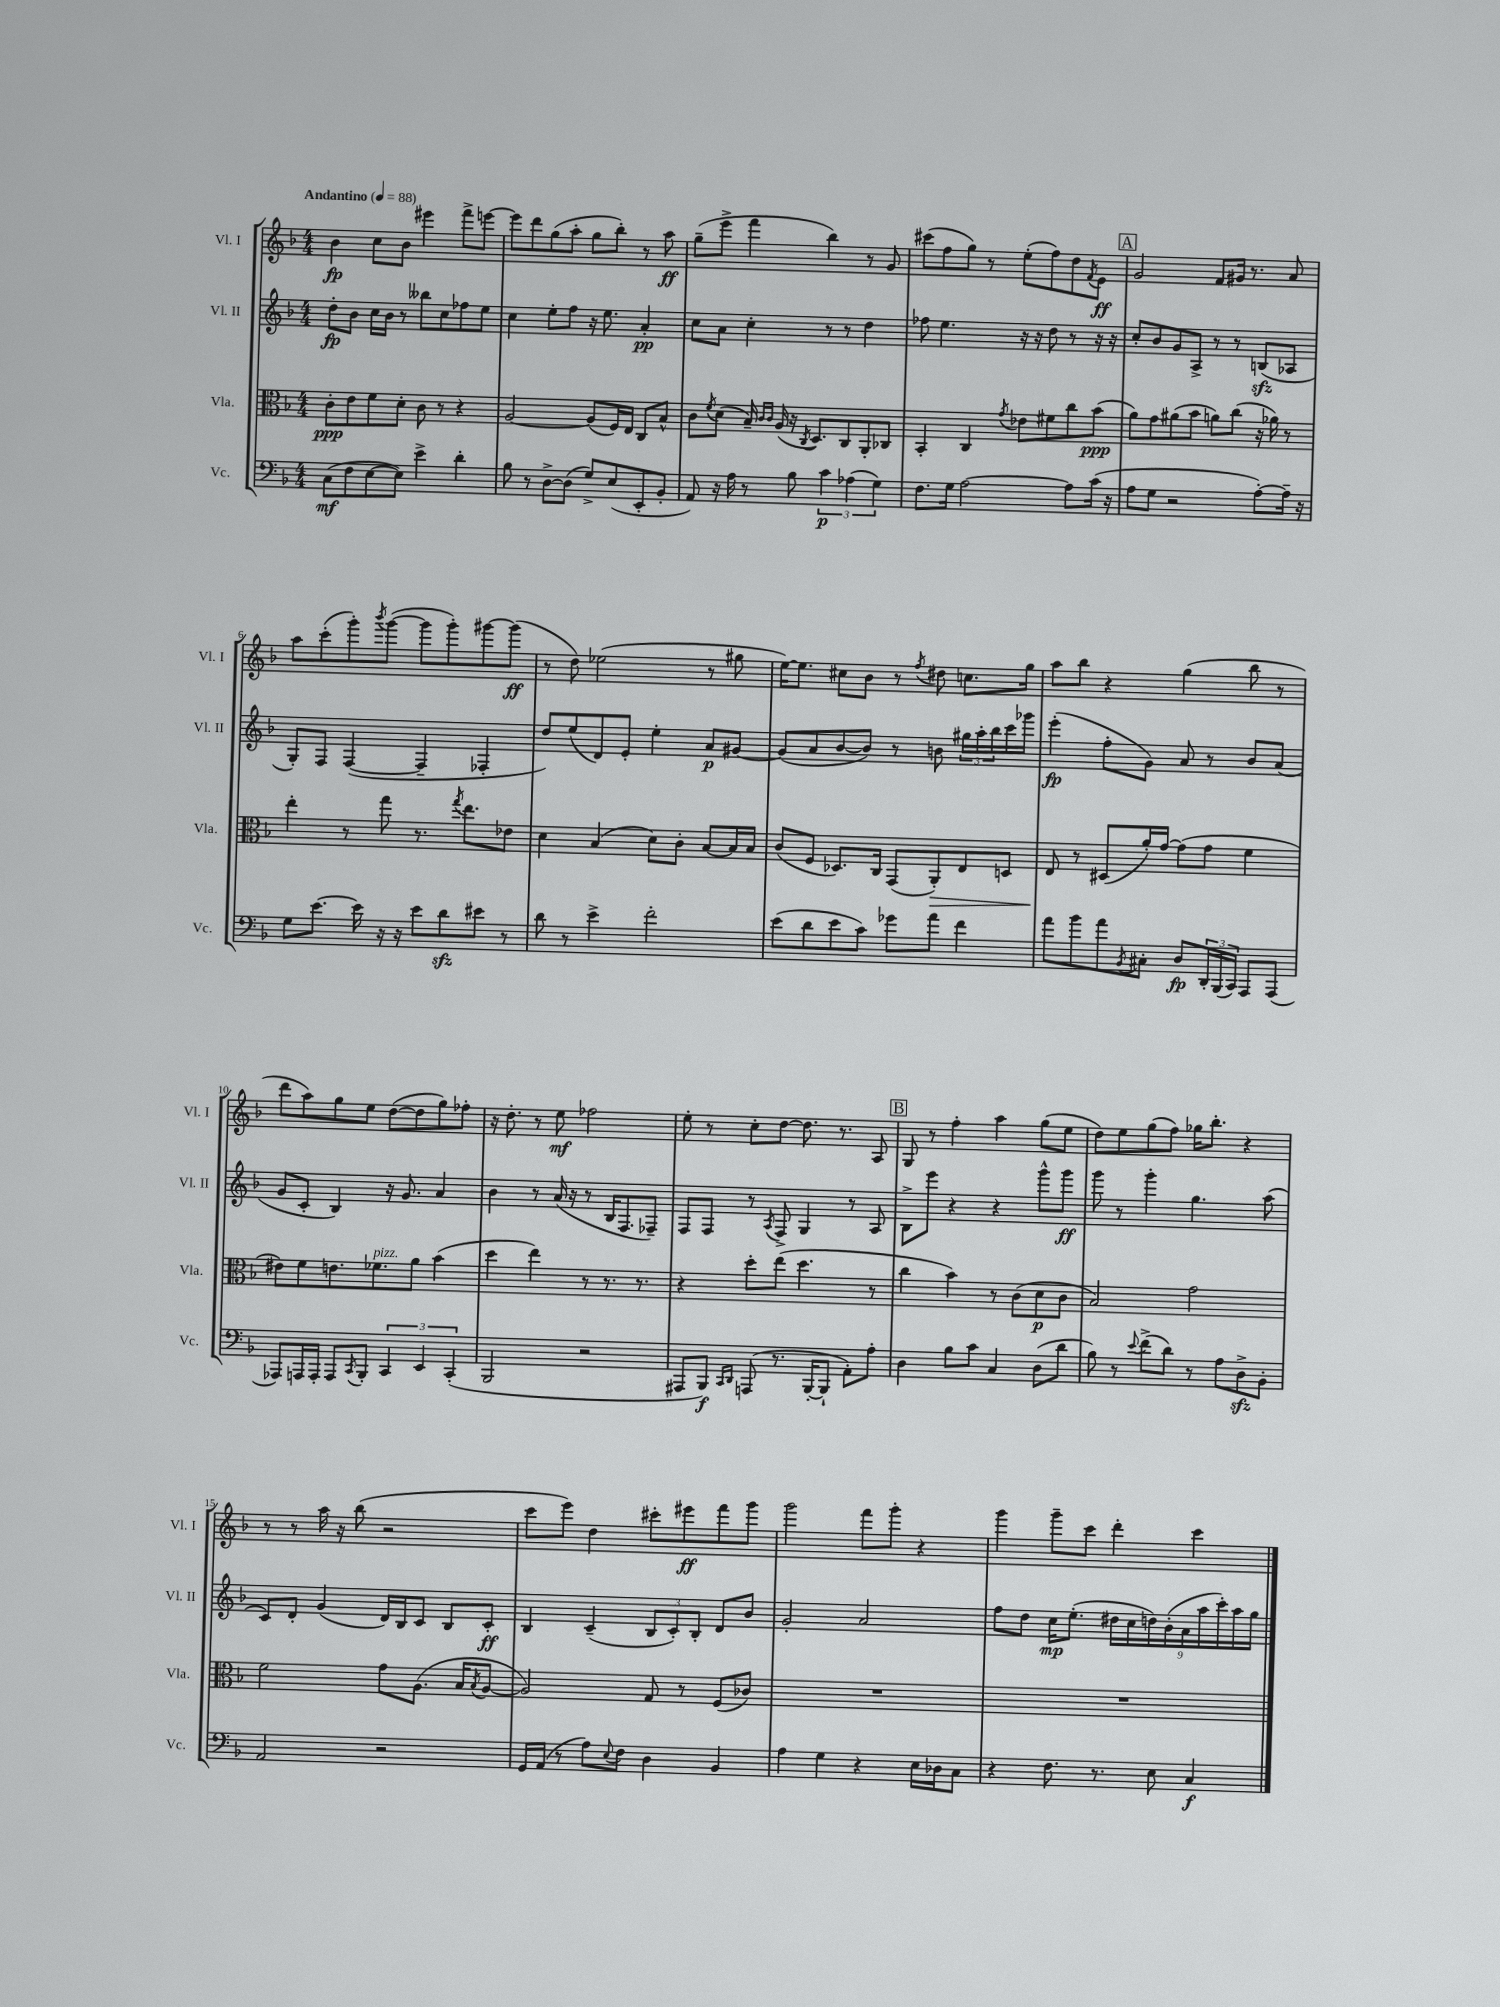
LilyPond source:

<<
\new StaffGroup <<
\new Staff = "s0" \with { instrumentName = "Vl. I" shortInstrumentName = "Vl. I" } {
    \clef treble \key f \major \numericTimeSignature \time 4/4 \tempo "Andantino" 4 = 88
    bes'4\fp c''8 bes'8 eis'''4 f'''8-> e'''8~ |
    e'''8 d'''8 g''8( a''8-. g''8 bes''8-.) r8 a''8\ff |
    g''8--( e'''8-> f'''4 bes''4) r8 g'8 |
    cis'''8( f''8 g''8) r8 e''8-.( f''8) d''8 \acciaccatura { f'8 } e'8\ff |
    \mark \markup { \box "A" } g'2 f'8 gis'16 r8. a'8 |
    a''8 c'''8-.( g'''8-.) \acciaccatura { bes'''8 } g'''8~( g'''8 g'''8-.) gis'''8~ gis'''8\ff( |
    r8 d''8) ees''2( r8 gis''8 |
    e''16~) e''8. cis''8 bes'8 r8 \acciaccatura { f''8 } dis''8 c''8. g''16 |
    a''8 bes''8 r4 g''4( bes''8 r8 |
    d'''8 a''8) g''8 e''8 d''8~( d''8 g''8) fes''8-. |
    r16 d''8.-. r8 e''8\mf fes''2 |
    e''8-. r8 c''8-. d''8~ d''8. r8. a8 |
    \mark \markup { \box "B" } g8 r8 f''4-. a''4 g''8( e''8 |
    d''8) e''8 g''8( f''8) ges''16 bes''8.-. r4 |
    r8 r8 a''16 r16 bes''8( r2 |
    c'''8 e'''8) d''4 cis'''8-. eis'''8\ff f'''8 g'''8 |
    g'''2 f'''8 g'''8-. r4 |
    g'''4 g'''8-- c'''8 d'''4-. c'''4 \bar "|." |
}
\new Staff = "s1" \with { instrumentName = "Vl. II" shortInstrumentName = "Vl. II" } {
    \clef treble \key f \major \numericTimeSignature \time 4/4
    d''8-.\fp bes'8 c''16 bes'16 r8 beses''8 c''8 fes''8 e''8 |
    c''4 e''8-. f''8 r16 e''8. a'4-.\pp |
    c''8 a'8 c''4-. r8 r8 d''4 |
    fes''8 e''4. r16 r16 d''8 r8 r16 r16 |
    \mark \markup { \box "A" } c''8-. bes'8 g'8 a8-> r8 r8 b8\sfz( aes8 |
    g8-.) f8 f4~( f4-- fes4-. |
    d''8) e''8( d'8) e'8-. e''4-. a'8\p gis'8~ |
    gis'8( a'8 bes'8~ bes'8) r8 b'8 \tuplet 3/2 { gis''16 a''16-. bes''16 } c'''16 ges'''16 |
    e'''4-.\fp( f''8-. g'8) a'8 r8 bes'8 a'8( |
    g'8 c'8-. bes4) r16 g'8. a'4 |
    bes'4 r8 a'16( r16 r8 bes16 f8. fes8--) |
    f8 f8 r8 \acciaccatura { a8 } f8-> g4 r8 a8 |
    \mark \markup { \box "B" } bes8-> e'''8 r4 r4 g'''8-^ g'''8\ff |
    g'''8 r8 g'''4-. g''4. a''8( |
    c'8) d'8-. g'4( d'16) bes16 c'8 bes8 c'8-.\ff |
    bes4 c'4--( \tuplet 3/2 { bes8 c'8-.) bes8-. } d'8 bes'8 |
    g'2-. a'2 |
    f''8 d''8 c''16\mp e''8.-.( \tuplet 9/8 { dis''16 c''16 d''16) bes'16-.( a'16 a''16 c'''16-.) a''16 g''16 } \bar "|." |
}
\new Staff = "s2" \with { instrumentName = "Vla." shortInstrumentName = "Vla." } {
    \clef alto \key f \major \numericTimeSignature \time 4/4
    c'8-.\ppp e'8 f'8 d'8-. c'8 r8 r4 |
    a2~ a8( f16) e16 c8 bes8-^ |
    c'8 \acciaccatura { f'8 } d'8( bes16--) \grace { c'16 c'16 } a16( r16 \acciaccatura { c8 } d8.) c8 a,8-. ces8 |
    bes,4-. c4 \acciaccatura { g'8 } ees'8 fis'8 c''8 bes'8\ppp( |
    \mark \markup { \box "A" } a'8) g'8 ais'8( bes'8 a'8) c''8( r16 aes'16) r8 |
    e''4-. r8 g''8 r8. \acciaccatura { g''8 } e''8. ees'8 |
    d'4 bes4( d'8) c'8-. bes8~ bes16 bes16 |
    c'8( f8 des8.) c16 g,8( a,8-.\>) e8 d8 |
    e8\! r8 dis8( a'16-.) g'16~ g'8( g'8 f'4 |
    eis'8) f'8 e'8. fes'8.^\markup { \italic "pizz." } a'8 bes'4( |
    d''4 e''4) r8 r8. r8. |
    r4 d''8-. e''8( d''4. r8 |
    \mark \markup { \box "B" } c''4 bes'4) r8 c'8( d'8\p c'8 |
    bes2) g'2 |
    f'2 g'8 a8.( bes16 \acciaccatura { bes8 } a8~ |
    a2) g8 r8 f8( ces'8) |
    R1 |
    R1 \bar "|." |
}
\new Staff = "s3" \with { instrumentName = "Vc." shortInstrumentName = "Vc." } {
    \clef bass \key f \major \numericTimeSignature \time 4/4
    c8\mf( f8 e8~ e8) e'4-> d'4-. |
    bes8 r8 d8~-> d8( g8->) e8( e,8-. bes,8-. |
    a,8) r16 a16 r8 bes8 \tuplet 3/2 { c'4\p aes4( g4) } |
    f8. g16 a2~ a8 c'16( r16 |
    \mark \markup { \box "A" } a8 g8 r2 a8~-.) a16-- r16 |
    g8 e'8.~ e'16 r16 r16 e'8 d'8\sfz eis'8 r8 |
    d'8 r8 e'4-> f'2-. |
    e'8( d'8 e'8 c'8) ges'8 a'8 f'4 |
    a'8 bes'8 a'8 \acciaccatura { bes,8 } cis8-. d8\fp \tuplet 3/2 { d,16-. bes,,16( c,16) } a,,8 a,,8( |
    aes,,8) a,,16 a,,16-. a,,8 \acciaccatura { c,8 } bes,,8-. \tuplet 3/2 { c,4 e,4 c,4-.( } |
    bes,,2 r2 |
    ais,,8 bes,,8\f) \grace { c,16 d,16 } a,,8( r8. bes,,16~-. bes,,8-! a,8-.) a8-. |
    \mark \markup { \box "B" } d4 bes8 c'8 c4 d8( d'8 |
    bes8) r8 \appoggiatura { e'8 } f'8->( d'8) r8 a8 d8->\sfz bes,8-. |
    a,2 r2 |
    g,16 a,16( r8 a8) \appoggiatura { e8 } f8 d4 bes,4 |
    a4 g4 r4 e16 des16 c8 |
    r4 f8. r8. e8 c4\f \bar "|." |
}
>>
>>
